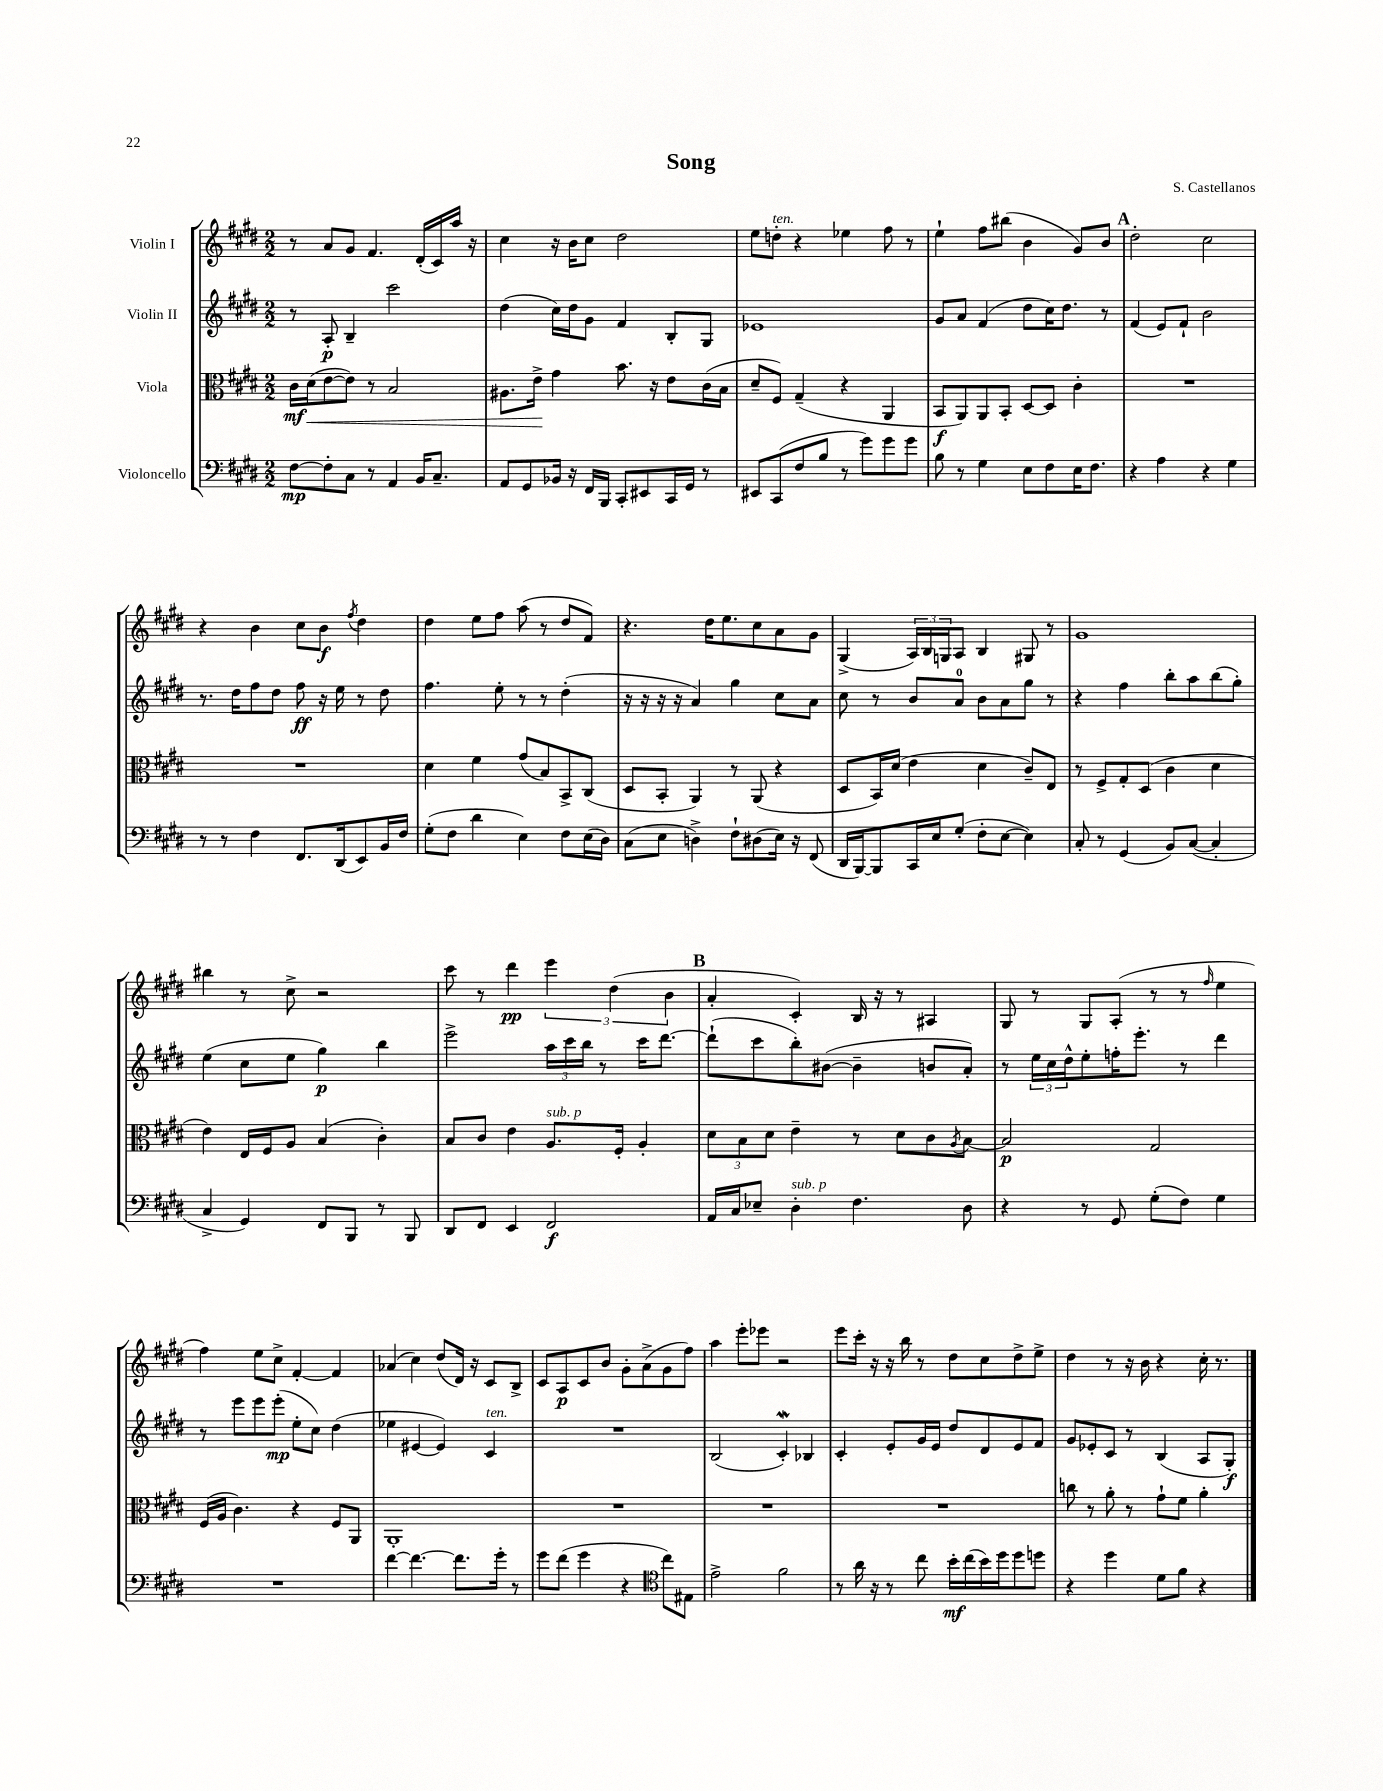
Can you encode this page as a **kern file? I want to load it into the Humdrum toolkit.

**kern	**kern	**kern	**kern
*staff4	*staff3	*staff2	*staff1
*clefF4	*clefC3	*clefG2	*clefG2
*k[f#c#g#d#]	*k[f#c#g#d#]	*k[f#c#g#d#]	*k[f#c#g#d#]
*M2/2	*M2/2	*M2/2	*M2/2
[8F#	16c#	8r	8r
.	(16d#	.	.
8F#']	[8e	8A'	8a
8C#	8e])	4B~	8g#
8r	8r	.	4.f#
4AA	2B	2ccc#	.
16BB	.	.	(16d#'
8.C#~	.	.	16c#)
.	.	.	16aa
.	.	.	16r
=	=	=	=
8AA	8.A#	(4dd#	4cc#
8GG#	.	.	.
.	16e^	.	.
16BB-	4g#	16cc#)	16r
16r	.	16dd#	16b
16FF#	.	8g#	8cc#
16BBB	.	.	.
8CC#'	8.b	4f#	2dd#
8EE#	.	.	.
.	16r	.	.
16CC#	8e	8B'	.
16GG#	.	.	.
8r	(16c#	8G#	.
.	16B	.	.
=	=	=	=
8EE#	8d#~	1e-	8ee
(8CC#	8F#)	.	8dd'
8F#	(4G#~	.	4r
8B	.	.	.
8r	4r	.	4ee-
8g#)	.	.	.
8g#	4AA	.	8ff#
8g#	.	.	8r
=	=	=	=
8B	8BB	8g#	4ee`
8r	8AA)	8a	.
4G#	8AA	(4f#	8ff#
.	8BB'	.	(8bb#
8E	[8D#	8dd#	4b
8F#	8D#]	16cc#)	.
.	.	8.dd#	.
16E	4c#'	.	8g#)
8.F#	.	.	.
.	.	8r	8b
=	=	=	=
4r	1r	(4f#	2dd#'
4A	.	8e)	.
.	.	8f#`	.
4r	.	2b	2cc#
4G#	.	.	.
=	=	=	=
8r	1r	8.r	4r
8r	.	.	.
.	.	16dd#	.
4F#	.	8ff#	4b
.	.	8dd#	.
8.FF#	.	8ff#	8cc#
.	.	16r	8b
(16DD#	.	16ee	.
.	.	.	8qff#
8EE)	.	8r	4dd#
16BB	.	8dd#	.
16F#	.	.	.
=	=	=	=
(8G#'	4d#	4.ff#	4dd#
8F#	.	.	.
4d#	4f#	.	8ee
.	.	8ee'	8ff#
4E)	(8g#	8r	(8aa
.	8B)	8r	8r
8F#	8BB^	(4dd#'	8dd#
(16E	(8C#	.	8f#)
16D#)	.	.	.
=	=	=	=
(8C#	8D#	16r	4.r
.	.	16r	.
8E	8BB'	16r	.
.	.	16r	.
4D^)	4AA)	4a)	.
.	.	.	16dd#
.	.	.	8.ee
8F#`	8r	4gg#	.
(8D#	(8AA	.	8cc#
16E)	4r	8cc#	8a
16r	.	.	.
(8FF#	.	8a	8g#
=	=	=	=
16DD#	8D#	8cc#	(4G#^
[16BBB)	.	.	.
8BBB]	16BB)	8r	.
.	(16d#	.	.
16CC#	4e	8b	24A)
.	.	.	24B
16E	.	.	.
.	.	.	24G
(8G#'	.	8a	8A
8F#'	4d#	8b	4B
[8E	.	8a	.
4E])	8c#~)	8gg#	8G#
.	8E	8r	8r
=	=	=	=
8C#'	8r	4r	1g#
8r	8F#^	.	.
(4GG#	8G#'	4ff#	.
.	(8D#	.	.
8BB)	4c#	8bb'	.
([8C#	.	8aa	.
4C#']	4d#	(8bb	.
.	.	8gg#')	.
=	=	=	=
4C#^	4e)	(4ee	4bb#
4GG#)	16E	8cc#	8r
.	16F#	.	.
.	8A	8ee	8cc#^
8FF#	(4B	4gg#)	2r
8BBB	.	.	.
8r	4c#')	4bb	.
8BBB	.	.	.
=	=	=	=
8DD#	8B	2eee^	8ccc#
8FF#	8c#	.	8r
4EE	4e	.	4ddd#
2FF#	8.A	24aa	6eee
.	.	24ccc#	.
.	.	24bb	.
.	.	8r	.
.	.	.	(6dd#
.	16F#'	.	.
.	4A'	16ccc#	.
.	.	[8.ddd#	.
.	.	.	6b
=	=	=	=
16AA	12d#	(8ddd#`]	4a'
16C#	.	.	.
.	12B	.	.
8E-~	.	8ccc#	.
.	12d#	.	.
4D#'	4e~	8bb')	4c#')
.	.	([8b#	.
4.F#	8r	4b#~]	16B
.	.	.	16r
.	8d#	.	8r
.	8c#	8b	4A#
.	8qA	.	.
8D#	[8B	8a')	.
=	=	=	=
4r	2B]	8r	8G#
.	.	24ee	8r
.	.	24cc#	.
.	.	24dd#^^	.
8r	.	8ee'	8G#
8GG#	.	16ff'	(8A'
.	.	8.eee'	.
(8G#'	2G#	.	8r
8F#)	.	8r	8r
.	.	.	16qqff#
4G#	.	4ddd#	4ee
=	=	=	=
1r	(16F#	8r	4ff#)
.	16A	.	.
.	4.c#)	8eee	.
.	.	8eee	8ee
.	.	(8eee'	8cc#^
.	4r	8ee'	[4f#'
.	.	8cc#)	.
.	8F#	(4dd#	4f#]
.	8AA	.	.
=	=	=	=
[4f#	1AA'	4ee-	(4a-
4.f#_	.	[4e#	4cc#)
.	.	4e#])	(8dd#
8.f#]	.	.	16d#)
.	.	.	16r
.	.	4c#	8c#
16g#'	.	.	.
8r	.	.	8B^
=	=	=	=
8g#	1r	1r	8c#
(8f#	.	.	8A
4g#	.	.	8c#
.	.	.	8b
4r	.	.	8g#'
.	.	.	(8a^
*clefC4	*	*	*
8cc#)	.	.	8g#
8E#	.	.	8ff#)
=	=	=	=
2e^	1r	(2B	4aa
.	.	.	8eee'
.	.	.	8eee-
2f#	.	4c#')	2r
.	.	4B-	.
=	=	=	=
8r	1r	4c#'	8eee
16a	.	.	16ccc#'
16r	.	.	16r
8r	.	8e'	16r
.	.	.	16bb
8cc#	.	16g#	8r
.	.	16e	.
16b'	.	8dd#	8dd#
(16cc#	.	.	.
16b)	.	8d#	8cc#
16dd#	.	.	.
8dd#	.	8e	8dd#^
8dd	.	8f#	8ee^
=	=	=	=
4r	8cc	8g#	4dd#
.	8r	8e-'	.
4dd#	8a'	8c#	8r
.	8r	8r	16r
.	.	.	16b
8d#	8g#`	(4B	4r
8f#	8f#	.	.
4r	4a'	8A	16cc#'
.	.	.	8.r
.	.	8G#')	.
==	==	==	==
*-	*-	*-	*-
